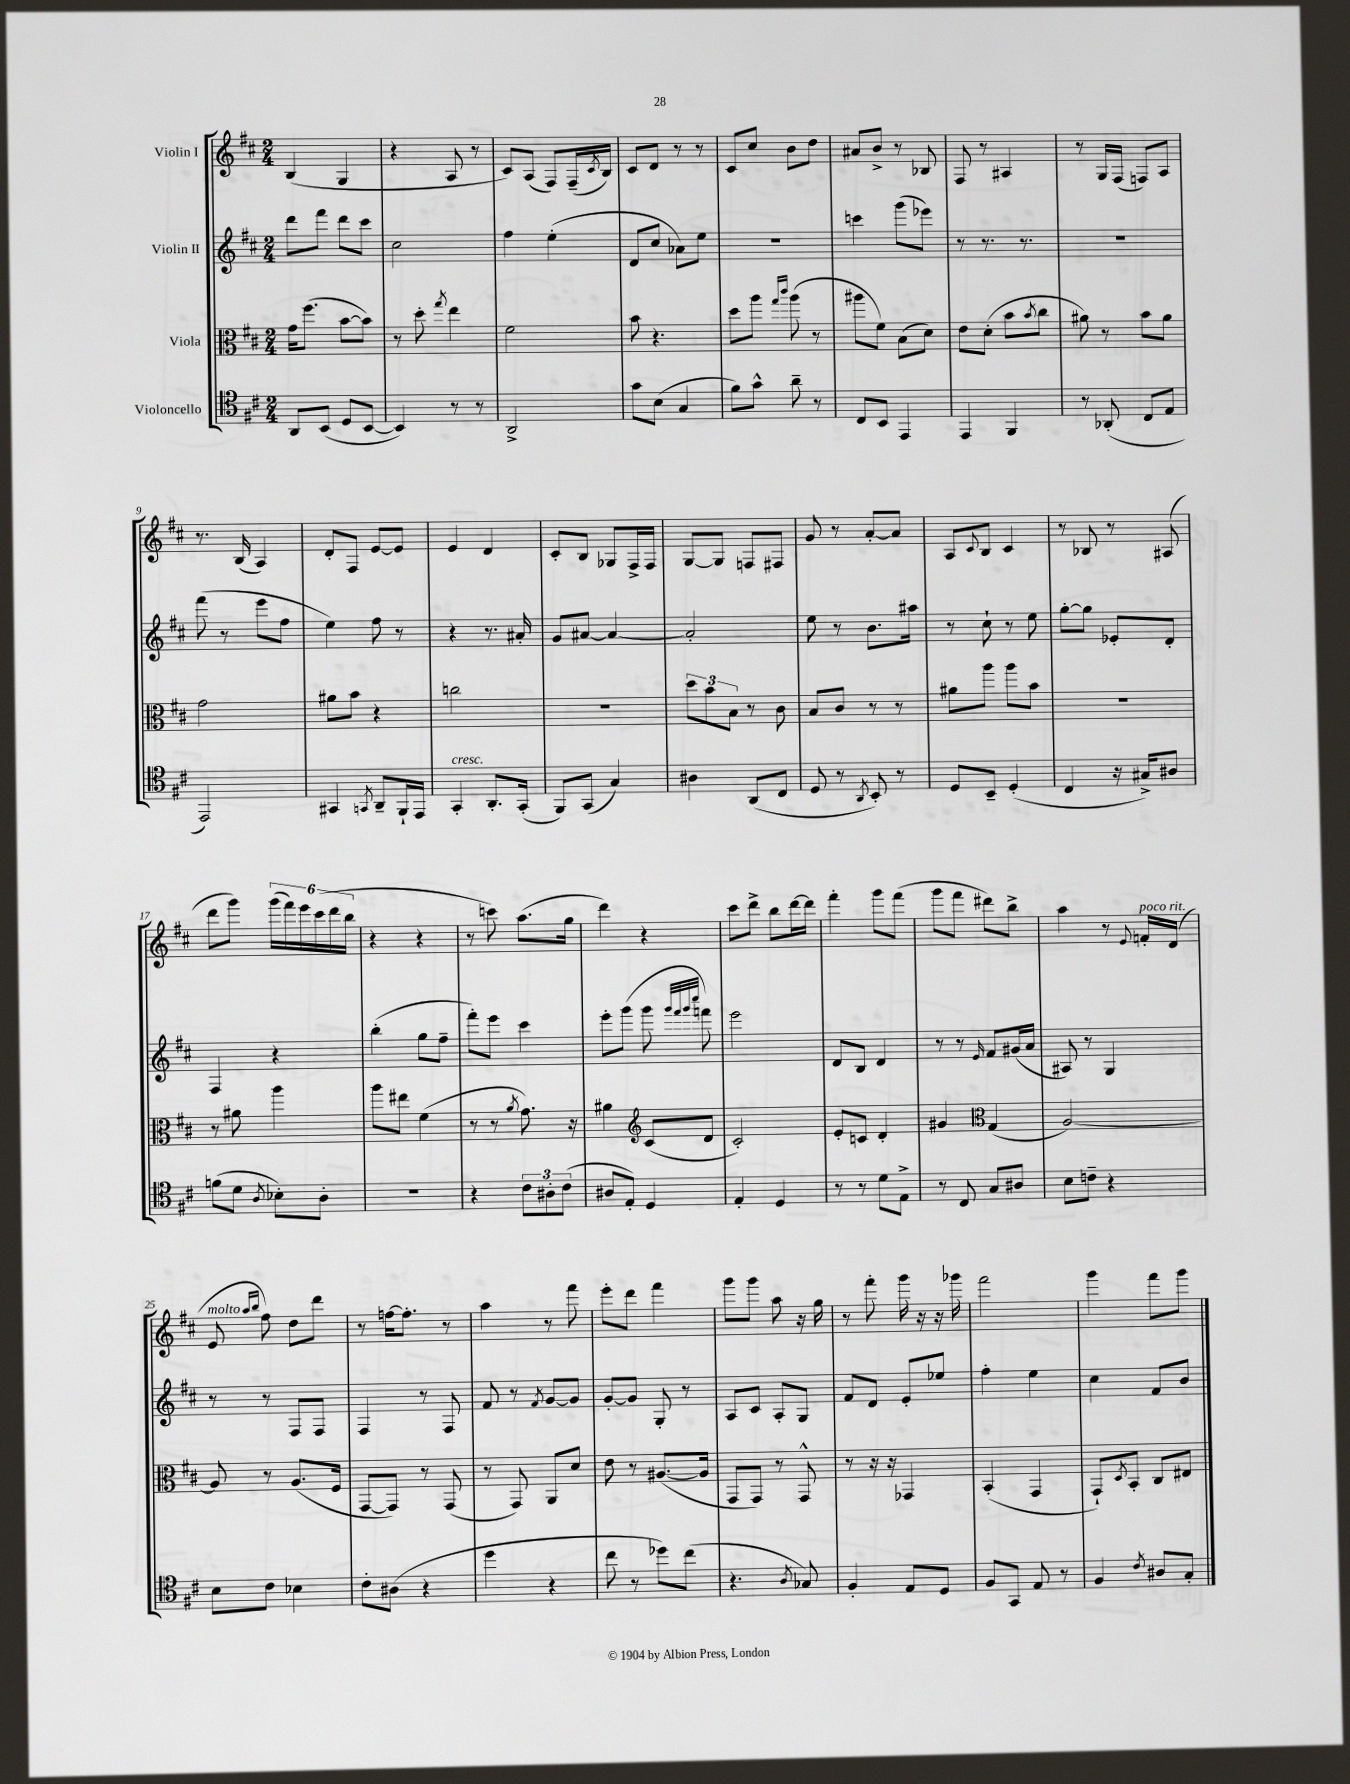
<<
\new StaffGroup <<
\new Staff = "s0" \with { instrumentName = "Violin I" } {
    \clef treble \key d \major \numericTimeSignature \time 2/4
    b4( g4 |
    r4 a8 r8 |
    cis'8) a8( fis8) fis16--( \acciaccatura { cis'8 } b16) |
    cis'8 d'8 r8 r8 |
    cis'8 cis''8 b'8 d''8 |
    ais'8 b'8-> r8 bes8 |
    fis8 r8 ais4 |
    r8 g16 fis16( f8) a8 |
    r8. b16( a4) |
    d'8-. fis8 e'8~ e'8 |
    e'4 d'4 |
    cis'8-. b8 ges8 fis16-> fis16 |
    g8~ g8 f8 fis8 |
    g'8 r8 a'8~-. a'8 |
    a8 \appoggiatura { cis'8 } b8 cis'4 |
    r8 bes8 r8 ais8( |
    d'''8 g'''8) \tuplet 6/4 { g'''16( fis'''16) e'''16 cis'''16( d'''16 b''16 } |
    r4 r4 |
    r8 c'''8) a''8.( g''16 |
    d'''4) r4 |
    cis'''8 d'''8-> b''8 d'''16~ d'''16 |
    fis'''4-. g'''8 fis'''8( |
    g'''8 fis'''8 dis'''8) b''8-> |
    a''4 r8 \appoggiatura { e'8 } f'16-.^\markup { \italic "poco rit." } d'16( |
    e'8^\markup { \italic "molto" } \grace { a''16 b''16 } fis''8) d''8 d'''8 |
    r8 f''16~ f''8.-. r8 |
    a''4 r8 fis'''8 |
    e'''8-. d'''8 fis'''4 |
    g'''8 g'''8 a''8 r16 g''16 |
    r8 fis'''8-. g'''16 r16 r16 ges'''16 |
    fis'''2 |
    g'''4 fis'''8 g'''8 \bar "|." |
}
\new Staff = "s1" \with { instrumentName = "Violin II" } {
    \clef treble \key d \major \numericTimeSignature \time 2/4
    d'''8 fis'''8 d'''8 cis'''8 |
    cis''2 |
    fis''4 e''4-.( |
    d'8 cis''8 aes'8) e''8 |
    r2 |
    c'''4 g'''8( ees'''8) |
    r8 r8. r8. |
    R2 |
    fis'''8( r8 e'''8 fis''8 |
    e''4) fis''8 r8 |
    r4 r8. ais'16-. |
    g'8 ais'8~ ais'4~ |
    ais'2-. |
    e''8 r8 b'8. ais''16 |
    r8 cis''8-! r8 e''8 |
    g''8~-. g''8 ees'8-. d'8-. |
    fis4 r4 |
    b''4-.( g''8 fis''8-- |
    fis'''8-.) e'''8 cis'''4 |
    e'''8-. g'''8( g'''8 \grace { g'''32 fis'''32 g'''32 cis''''32 } f'''8) |
    e'''2 |
    d'8 b8 d'4 |
    r8 r8 \grace { e'16 } fis'8 gis'16( a'16 |
    ais8) r8 g4 |
    r8 r8 fis8 fis8 |
    fis4 r8 fis8 |
    fis'8 r8 \acciaccatura { fis'8 } g'8~ g'8 |
    g'8~-. g'8 g8-. r8 |
    a8 cis'8 a8-. g8 |
    fis'8 d'8 e'8-. ees''8 |
    fis''4-. e''4 |
    cis''4 fis'8 b'8 \bar "|." |
}
\new Staff = "s2" \with { instrumentName = "Viola" } {
    \clef alto \key d \major \numericTimeSignature \time 2/4
    g'16 fis''8.( b'8~ b'8) |
    r8 d''8-. \acciaccatura { g''8 } e''4 |
    fis'2 |
    b'8 r4. |
    d''8 a''8 \grace { g''16 cis'''16 } a''8( r8 |
    ais''8 fis'8) b8( d'8) |
    e'8 d'8-.( b'8 \acciaccatura { b'8 } cis''8 |
    ais'8) r8 b'8 ais'8 |
    g'2 |
    ais'8 b'8 r4 |
    c''2 |
    R2 |
    \tuplet 3/2 { d''8 b'8 b8 } r8 cis'8 |
    b8 cis'8 r8 r8 |
    ais'8 a''8 a''8 b'8 |
    R2 |
    r8 ais'8 a''4 |
    a''8 eis''8 fis'4( |
    r8 r8 \acciaccatura { a'8 } g'8.) r16 |
    ais'4 \clef treble cis'8( d'8 |
    cis'2-.) |
    e'8-. c'8 d'4-. |
    gis'4 \clef alto g4( |
    a2~) |
    a8 r8 a8.( fis16 |
    g,8~ g,8) r8 g,8( |
    r8 g,8) a,8 d'8 |
    e'8 r8 ais8.~( ais16 |
    g,8 g,8) r8 g,8-^ |
    r8 r16 r16 ges,4 |
    b,4-.( g,4 |
    g,8-!) \acciaccatura { d8 } b,8-. cis8 eis8 \bar "|." |
}
\new Staff = "s3" \with { instrumentName = "Violoncello" } {
    \clef tenor \key d \major \numericTimeSignature \time 2/4
    a,8 b,8( d8 b,8~ |
    b,4) r8 r8 |
    a,2-> |
    g'8 b8( g4 |
    fis'8) g'8-^ a'8-- r8 |
    cis8 b,8 e,4 |
    e,4 fis,4 |
    r8 aes,8-.( cis8 e8 |
    e,2) |
    gis,4 \acciaccatura { g,8 } a,8-- fis,16-! e,16 |
    g,4-.^\markup { \italic "cresc." } a,8.-. g,16-.( |
    fis,8) g,8( g4) |
    ais4 a,8( cis8 |
    d8 r8 \acciaccatura { a,8 } b,8-.) r8 |
    d8 b,8-- d4-.( |
    cis4 r16 gis16->) ais8 |
    f'8( d'8 \acciaccatura { a8 } bes8-.) a8-. |
    r2 |
    r4 \tuplet 3/2 { cis'8 ais8-. cis'8( } |
    ais8 e8-.) d4 |
    e4-. d4 |
    r8 r8 d'8 e8-> |
    r8 cis8 g8 ais8 |
    b8 c'8-- r4 |
    b8 cis'8 bes4 |
    cis'8-. ais8( r4 |
    d''4 r4 |
    cis''8 r8 des''8) cis''8( |
    r4. \acciaccatura { a8 } ges8) |
    fis4-. e8 d8 |
    fis8 g,8 e8 r8 |
    fis4 \acciaccatura { cis'8 } ais8 g8-. \bar "|." |
}
>>
>>
